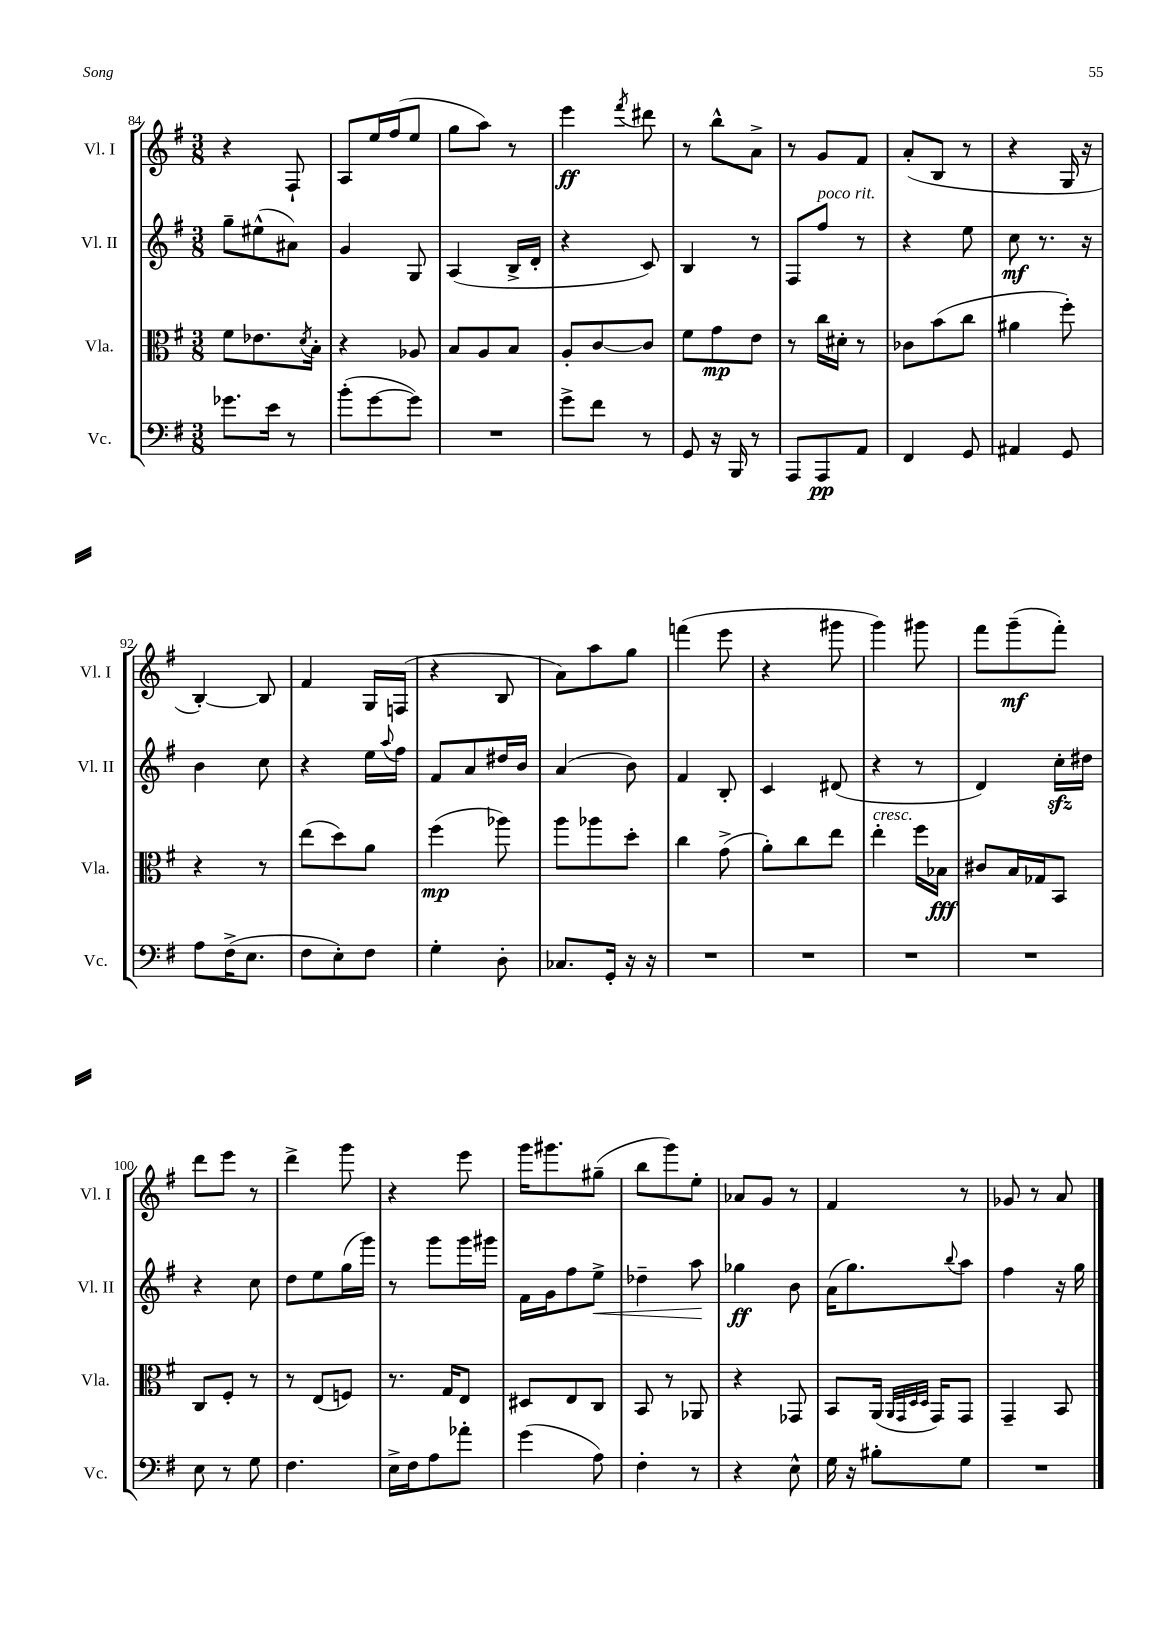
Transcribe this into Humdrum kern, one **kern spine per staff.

**kern	**dynam	**kern	**dynam	**kern	**dynam	**kern	**dynam
*part4	*part4	*part3	*part3	*part2	*part2	*part1	*part1
*staff4	*staff4	*staff3	*staff3	*staff2	*staff2	*staff1	*staff1
*I"Vc.	*	*I"Vla.	*	*I"Vl. II	*	*I"Vl. I	*
*I'Vc.	*	*I'Vla.	*	*I'Vl. II	*	*I'Vl. I	*
*clefF4	*	*clefC3	*	*clefG2	*	*clefG2	*
*k[f#]	*	*k[f#]	*	*k[f#]	*	*k[f#]	*
*M3/8	*	*M3/8	*	*M3/8	*	*M3/8	*
=84	=84	=84	=84	=84	=84	=84	=84
8.g-X\L	.	8f#\L	.	8gg~\L	.	4r	.
.	.	8.e-X\	.	(8ee#X^^\	.	.	.
16e\Jk	.	.	.	.	.	.	.
8r	.	.	.	8a#X\J)	.	8F#`/	.
.	.	8qd/	.	.	.	.	.
.	.	16B'\Jk	.	.	.	.	.
=85	=85	=85	=85	=85	=85	=85	=85
(8b'\L	.	4r	.	4g/	.	8A/L	.
[8g\	.	.	.	.	.	16ee/L	.
.	.	.	.	.	.	(16ff#/J	.
8g\J])	.	8A-X/	.	8G/	.	8ee/J	.
=86	=86	=86	=86	=86	=86	=86	=86
4.r	.	8B/L	.	(4A/	.	8gg\L	.
.	.	8A/	.	.	.	8aa\J)	.
.	.	8B/J	.	16B^/LL	.	8r	.
.	.	.	.	16d'/JJ	.	.	.
=87	=87	=87	=87	=87	=87	=87	=87
8g^\L	.	8A'/L	.	4r	.	4eee\	ff
8f#\J	.	[8c/	.	.	.	.	.
.	.	.	.	.	.	8qfff#/	.
8r	.	8c/J]	.	8c/)	.	8ddd#X\	.
=88	=88	=88	=88	=88	=88	=88	=88
8GG/	.	8f#\L	.	4B/	.	8r	.
16r	.	8g\	mp	.	.	8bb^^\L	.
16BBB/	.	.	.	.	.	.	.
8r	.	8e\J	.	8r	.	8a^\J	.
=89	=89	=89	=89	=89	=89	=89	=89
8AAA/L	.	8r	.	8F#/L	.	8r	.
!	!	!	!	!LO:TX:a:i:t=poco rit.	!	!	!
8AAA/	pp	16cc\LL	.	8ff#/J	.	8g/L	.
.	.	16d#X'\JJ	.	.	.	.	.
8AA/J	.	8r	.	8r	.	8f#/J	.
=90	=90	=90	=90	=90	=90	=90	=90
4FF#/	.	8c-X\L	.	4r	.	(8a'/L	.
.	.	(8b\	.	.	.	8B/J	.
8GG/	.	8cc\J	.	8ee\	.	8r	.
=91	=91	=91	=91	=91	=91	=91	=91
4AA#X/	.	4a#X\	.	8cc\	mf	4r	.
.	.	.	.	8.r	.	.	.
8GG/	.	8ff#'\)	.	.	.	16G/	.
.	.	.	.	16r	.	16r	.
!!LO:LB:g=z
=92	=92	=92	=92	=92	=92	=92	=92
8A\L	.	4r	.	4b\	.	[4B'/)	.
(16F#^\K	.	.	.	.	.	.	.
8.E\J	.	.	.	.	.	.	.
.	.	8r	.	8cc\	.	8B/]	.
=93	=93	=93	=93	=93	=93	=93	=93
8F#\L	.	(8ee\L	.	4r	.	4f#/	.
8E'\)	.	8dd\)	.	.	.	.	.
8F#\J	.	8a\J	.	16ee\LL	.	16G/LL	.
.	.	.	.	8qqaa/	.	.	.
.	.	.	.	16ff#\JJ	.	(16Fn/JJ	.
=94	=94	=94	=94	=94	=94	=94	=94
4G'\	.	(4ff#\	mp	8f#/L	.	4r	.
.	.	.	.	8a/	.	.	.
8D'\	.	8aa-X\)	.	16dd#X/L	.	8B/	.
.	.	.	.	16b/JJ	.	.	.
=95	=95	=95	=95	=95	=95	=95	=95
8.C-X/L	.	8aa\L	.	(4a/	.	8a\L)	.
.	.	8aa-X\	.	.	.	8aa\	.
16GG'/Jk	.	.	.	.	.	.	.
16r	.	8dd'\J	.	8b\)	.	8gg\J	.
16r	.	.	.	.	.	.	.
=96	=96	=96	=96	=96	=96	=96	=96
4.r	.	4cc\	.	4f#/	.	(4fffn\	.
.	.	(8g^\	.	8B'/	.	8eee\	.
=97	=97	=97	=97	=97	=97	=97	=97
4.r	.	8a'\L)	.	4c/	.	4r	.
.	.	8cc\	.	.	.	.	.
.	.	8ee\J	.	(8d#X/	.	8ggg#X\	.
=98	=98	=98	=98	=98	=98	=98	=98
!	!	!LO:TX:a:i:t=cresc.	!	!	!	!	!
4.r	.	4ee'\	.	4r	.	4ggg\)	.
.	.	16ff#\LL	.	8r	.	8ggg#X\	.
.	.	16B-X\JJ	fff	.	.	.	.
=99	=99	=99	=99	=99	=99	=99	=99
4.r	.	8c#X/L	.	4d/)	.	8fff#\L	.
.	.	16B/L	.	.	.	(8ggg~\	mf
.	.	16G-X/J	.	.	.	.	.
.	.	8BB/J	.	16cczz'\LL	.	8fff#'\J)	.
.	.	.	.	16dd#X\JJ	.	.	.
!!LO:LB:g=z
=100	=100	=100	=100	=100	=100	=100	=100
8E\	.	8C/L	.	4r	.	8ddd\L	.
8r	.	8F#'/J	.	.	.	8eee\J	.
8G\	.	8r	.	8cc\	.	8r	.
=101	=101	=101	=101	=101	=101	=101	=101
4.F#\	.	8r	.	8dd\L	.	4ddd^\	.
.	.	(8E/L	.	8ee\	.	.	.
.	.	8Fn/J)	.	(16gg\L	.	8ggg\	.
.	.	.	.	16ggg\JJ)	.	.	.
=102	=102	=102	=102	=102	=102	=102	=102
16E^\LL	.	8.r	.	8r	.	4r	.
16F#\J	.	.	.	.	.	.	.
8A\	.	.	.	8ggg\L	.	.	.
.	.	16G/KL	.	.	.	.	.
8a-X'\J	.	8E/J	.	16ggg\L	.	8eee\	.
.	.	.	.	16ggg#X\JJ	.	.	.
=103	=103	=103	=103	=103	=103	=103	=103
(4g\	.	8D#X/L	.	16f#\LL	.	16ggg\KL	.
.	.	.	.	16g\J	.	8.ggg#X\	.
.	.	8E/	.	8ff#\	.	.	.
!	!	!	!	!	!LO:HP:b	!	!
8A\)	.	8C/J	.	8ee^\J	<	(8gg#X~\J	.
=104	=104	=104	=104	=104	=104	=104	=104
4F#'\	.	8BB/	.	4dd-X~\	.	8bb\L	.
.	.	8r	.	.	.	8ggg\)	.
8r	.	8AA-X/	.	8aa\	.	8ee'\J	.
.	.	.	.	.	[	.	.
=105	=105	=105	=105	=105	=105	=105	=105
4r	.	4r	.	4gg-X\	ff	8a-X/L	.
.	.	.	.	.	.	8g/J	.
8E^^\	.	8GG-X/	.	8b\	.	8r	.
=106	=106	=106	=106	=106	=106	=106	=106
16G\	.	8BB/L	.	(16a\KL	.	4f#/	.
16r	.	.	.	8.gg\)	.	.	.
8B#X'\L	.	(16AA/Jk	.	.	.	.	.
.	.	32qqAA/LLL	.	.	.	.	.
.	.	32qqGG/	.	.	.	.	.
.	.	32qqD/	.	.	.	.	.
.	.	32qqD/JJJ	.	.	.	.	.
.	.	16GG/KL)	.	.	.	.	.
.	.	.	.	8qqbb/	.	.	.
8G\J	.	8GG/J	.	8aa\J	.	8r	.
=107	=107	=107	=107	=107	=107	=107	=107
4.r	.	4GG~/	.	4ff#\	.	8g-X/	.
.	.	.	.	.	.	8r	.
.	.	8BB/	.	16r	.	8a/	.
.	.	.	.	16gg\	.	.	.
==	==	==	==	==	==	==	==
*-	*-	*-	*-	*-	*-	*-	*-
